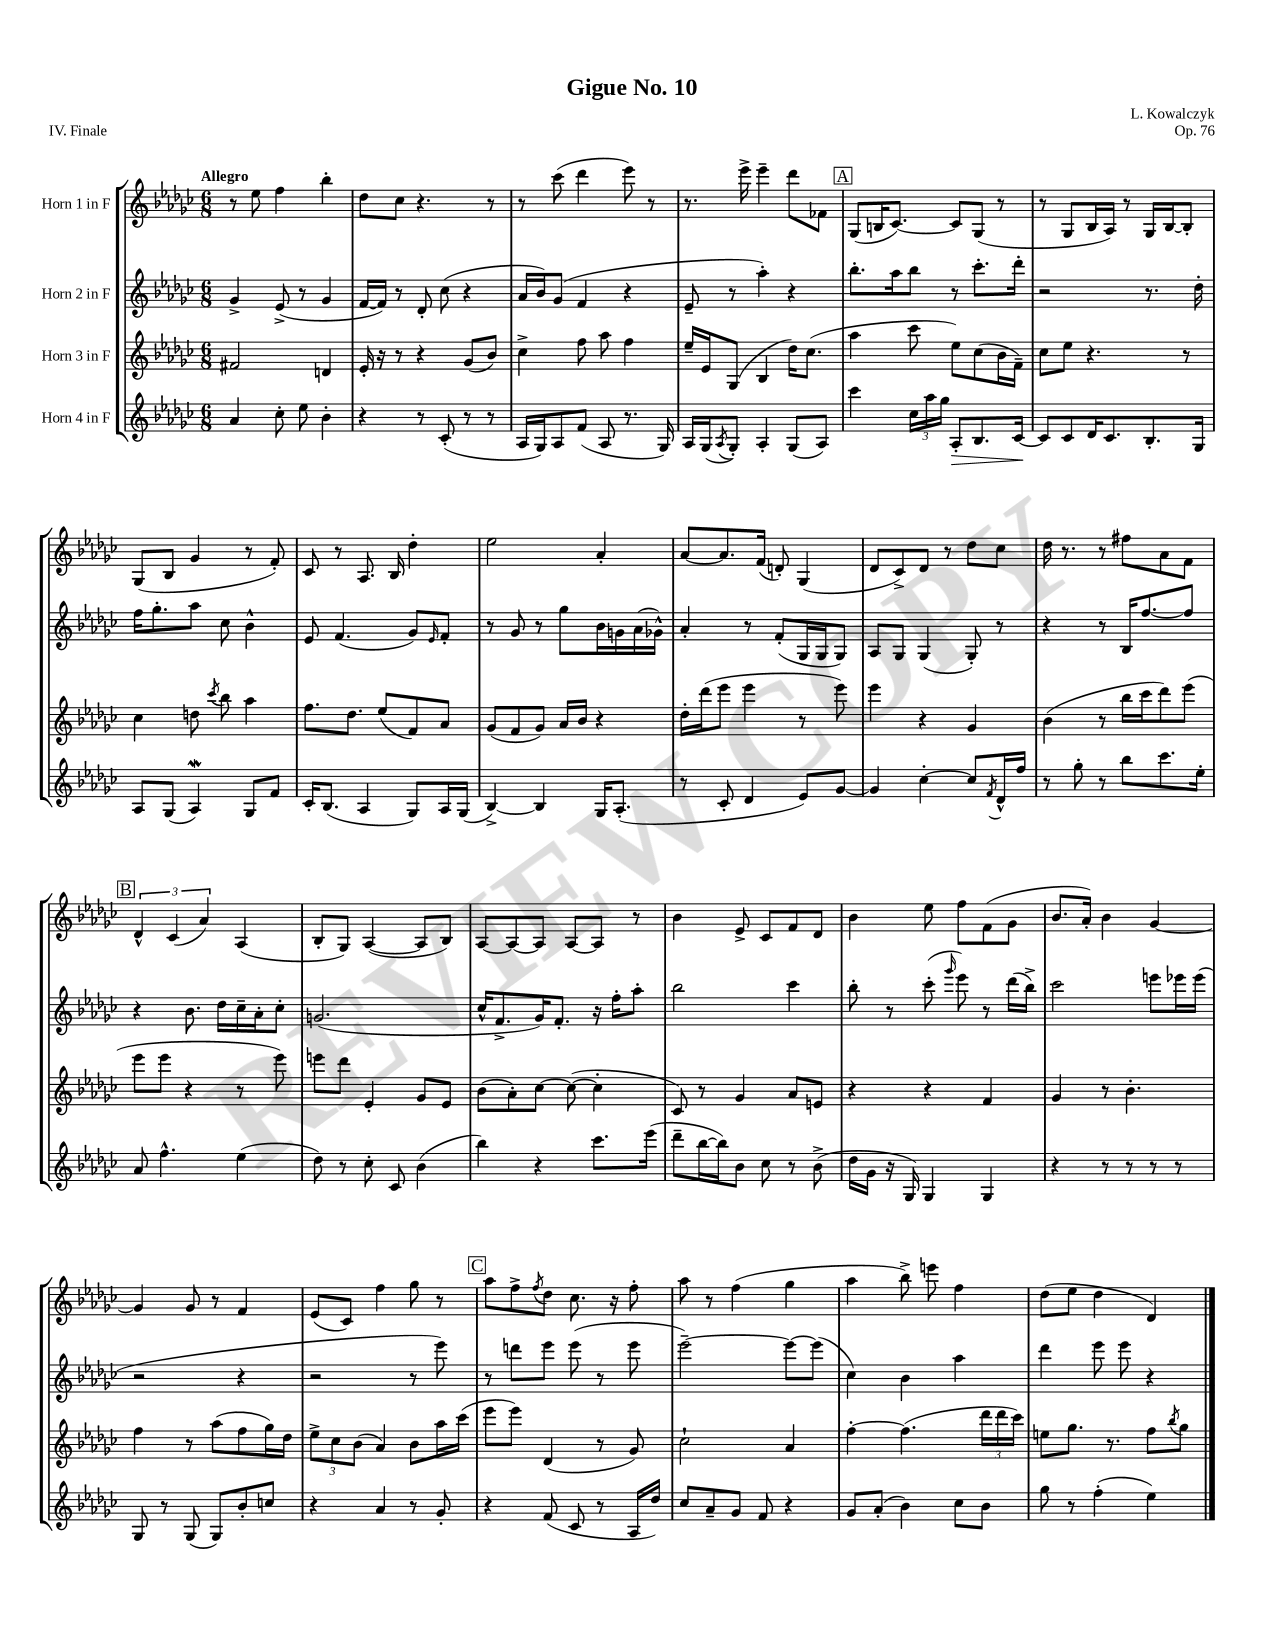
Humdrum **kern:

**kern	**kern	**kern	**kern
*staff4	*staff3	*staff2	*staff1
*clefG2	*clefG2	*clefG2	*clefG2
*k[b-e-a-d-g-c-]	*k[b-e-a-d-g-c-]	*k[b-e-a-d-g-c-]	*k[b-e-a-d-g-c-]
*M6/8	*M6/8	*M6/8	*M6/8
4a-/	2f#/	4g-^/	8r
.	.	.	8ee-\
8cc-'\	.	(8e-^/	4ff\
8ee-\	.	8r	.
4b-'\	4d/	4g-/	4bb-'\
=	=	=	=
4r	16e-'/	[16f/LL	8dd-\L
.	16r	16f/]JJ)	.
.	8r	8r	8cc-\J
8r	4r	8d-'/	4.r
(8c-'/	.	(8cc-\	.
8r	(8g-/L	4r	.
8r	8b-/J)	.	8r
=	=	=	=
16A-/LL	4cc-^\	16a-/LL	8r
16G-/J)	.	16b-/J)	.
8A-/	.	(8g-/J	(8ccc-\
(8f/J	8ff\	4f/	4ddd-\
8A-/	8aa-\	.	.
8.r	4ff\	4r	8eee-\)
.	.	.	8r
16G-/)	.	.	.
=	=	=	=
16A-/LL	16ee-~/LL	8e-~/	8.r
(16G-/J	16e-/J	.	.
8qA-/	.	.	.
8G-'/J)	(8G-/J	8r	.
.	.	.	16eee-^\
4A-'/	4B-/	4aa-'\)	4eee-~\
(8G-/L	16dd-\LK)	4r	8ddd-\L
.	(8.cc-\J	.	.
8A-/J)	.	.	8f-\J
=	=	=	=
4ccc-\	4aa-\	8.bb-'\L	(8G-/L
.	.	.	16B/K
.	.	16aa-\k	[8.c-/J)
24cc-\LL	8ccc-\	8bb-\J	.
24aa-\	.	.	.
24gg-\JJ	.	.	.
8A-'/L	8ee-\L)	8r	8c-/]L
8.B-/	(8cc-\	8.ccc-'\L	(8G-/J
.	16b-\L	.	8r
[16c-/Jk	16f~\JJ)	16ddd-'\Jk	.
=	=	=	=
8c-/]L	8cc-\L	2r	8r
8c-/	8ee-\J	.	8G-/L
16d-/K	4.r	.	16B-/L
8.c-/	.	.	16A-/JJ)
.	.	.	8r
8.B-'/	.	8.r	16G-/LL
.	.	.	[16B-/J
.	8r	.	8B-'/]J
16G-/Jk	.	16dd-'\	.
=	=	=	=
8A-/L	4cc-\	16ff\LK	(8G-/L
.	.	8.gg-'\	.
(8G-/J	.	.	8B-/J
4A-/)	8dd\	8aa-\J	4g-/
.	8qccc-/	.	.
.	8bb-\	8cc-\	.
8G-/L	4aa-\	4b-^^\	8r
8f/J	.	.	8f'/)
=	=	=	=
16c-'/LK	8.ff\L	8e-/	8c-/
(8.B-/J	.	.	.
.	.	(4.f/	8r
.	8.dd-\J	.	.
4A-/	.	.	8.A-/
.	(8ee-/L	.	.
.	.	.	16B-/
8G-/L)	8f/)	8g-/L)	4dd-'\
.	.	16qqe-/	.
16A-/L	8a-/J	8f'/J	.
(16G-/JJ	.	.	.
=	=	=	=
[4B-^/)	(8g-/L	8r	2ee-\
.	8f/	8g-/	.
4B-/]	8g-/J)	8r	.
.	16a-/LL	8gg-\L	.
.	16b-/JJ	.	.
16G-/LK	4r	16b-\L	4a-'/
(8.A-'/J	.	16g\	.
.	.	(16a-\	.
.	.	16g-^^\JJ)	.
=	=	=	=
8r	16dd-'\LL	4a-'/	[8a-/L
.	(16ddd-\J	.	.
8c-'/	8eee-\J	.	8.a-/]
4d-/	4eee-\	8r	.
.	.	.	(16f/Jk
.	.	(8f'/L	8d'/)
8e-/L)	8r	16G-/L	(4G-/
.	.	16G-/J	.
[8g-/J	8eee-\)	8G-/J)	.
=	=	=	=
4g-/]	4eee-\	8A-/L	8d-/L
.	.	8G-/J	8c-^/)
[4cc-'\	4r	(4G-/	8d-/J
.	.	.	8r
8cc-/]L	4g-/	8G-'/)	8dd-\L
8qf/	.	.	.
16d-^^/L	.	8r	8cc-\J
16ff/JJ	.	.	.
=	=	=	=
8r	(4b-\	4r	16dd-\
.	.	.	8.r
8gg-'\	.	.	.
8r	8r	8r	8r
8bb-\L	16bb-\LL	16B-/LK	8ff#\L
.	16ccc-\J	[8.ff/	.
8.ccc-\	8ddd-\)	.	8a-\
.	(8eee-\J	8ff/]J	8f\J
16ee-'\Jk	.	.	.
=	=	=	=
8a-/	8eee-\L	4r	6d-^^/
4.ff^^\	8eee-\J	.	.
.	.	.	(6c-/
.	4r	8.b-\	.
.	.	.	6a-/)
.	.	16dd-\LL	.
(4ee-\	8r	16cc-~\	(4A-/
.	.	16a-'\J	.
.	8eee-\)	8cc-'\J	.
=	=	=	=
8dd-\)	8eee\L	(2.g/	8B-'/L
8r	8ddd-\J	.	8G-/J)
8cc-'\	4e-'/	.	([4A-/
8c-/	.	.	.
(4b-\	8g-/L	.	8A-/]L
.	8e-/J	.	8B-/J)
=	=	=	=
4bb-\)	(8b-\L	16cc-^^/LK	[8A-/L
.	.	8.f^/	.
.	8a-'\)	.	8A-/_
4r	[8cc-\J	16g-/K)	8A-/]J
.	.	8.f'/J	.
.	(8cc-\_	.	[8A-/L
8.ccc-\L	4cc-'\]	16r	8A-/]J
.	.	16ff'\LK	.
.	.	8aa-'\J	8r
(16eee-\Jk	.	.	.
=	=	=	=
8ddd-~\L	8c-/)	2bb-\	4b-\
[16bb-\L	8r	.	.
16bb-\]J)	.	.	.
8b-\J	4g-/	.	8e-^/
8cc-\	.	.	8c-/L
8r	8a-/L	4ccc-\	8f/
(8b-^\	8e/J	.	8d-/J
=	=	=	=
16dd-\LL	4r	8bb-'\	4b-\
16g-\JJ	.	.	.
16r	.	8r	.
16G-/)	.	.	.
4G-/	4r	(8ccc-'\	8ee-\
.	.	16qqggg-/	.
.	.	8eee-\)	8ff\L
4G-/	4f/	8r	(8f\
.	.	(16ddd-\LL	8g-\J
.	.	16bb-^\JJ)	.
=	=	=	=
4r	4g-/	2ccc-\	8.b-/L
.	.	.	16a-'/Jk)
8r	8r	.	4b-\
8r	4.b-'\	.	.
8r	.	8eee\L	[4g-/
8r	.	16eee-\L	.
.	.	(16eee-\JJ	.
=	=	=	=
8G-/	4ff\	2r	4g-/]
8r	.	.	.
(8G-/	8r	.	8g-/
8G-/L)	(8aa-\L	.	8r
8b-'/	8ff\	4r	4f/
8cc/J	16gg-\L)	.	.
.	16dd-\JJ	.	.
=	=	=	=
4r	12ee-^\L	2r	(8e-/L
.	12cc-\	.	.
.	.	.	8c-/J)
.	(12b-\J	.	.
4a-/	4a-/)	.	4ff\
8r	8b-\L	8r	8gg-\
8g-'/	16aa-\L	8eee-\)	8r
.	(16ccc-\JJ	.	.
=	=	=	=
4r	8eee-\L	8r	8aa-\L
.	8eee-\J)	8ddd\L	8ff^\
.	.	.	8qff/
(8f/	(4d-/	8eee-\J	8dd-\J
8c-/	.	(8eee-\	8.cc-\
8r	8r	8r	.
.	.	.	16r
16A-/LL	8g-/)	8eee-\	8ff'\
16dd-/JJ)	.	.	.
=	=	=	=
8cc-/L	2cc-`\	[2eee-~\)	8aa-\
8a-~/	.	.	8r
8g-/J	.	.	(4ff\
8f/	.	.	.
4r	4a-/	8eee-\_L	4gg-\
.	.	(8eee-\]J	.
=	=	=	=
8g-/L	[4ff'\	4cc-\)	4aa-\
(8a-'/J	.	.	.
4b-\)	(4.ff\]	4b-\	8bb-^\)
.	.	.	8eee\
8cc-\L	.	4aa-\	4ff\
8b-\J	24ddd-\LL	.	.
.	24ddd-\	.	.
.	24ccc-\JJ)	.	.
=	=	=	=
8gg-\	8ee\L	4ddd-\	(8dd-\L
8r	8.gg-\J	.	8ee-\J
(4ff'\	.	8eee-\	4dd-\
.	8.r	.	.
.	.	8eee-\	.
4ee-\)	8ff\L	4r	4d-/)
.	8qbb-/	.	.
.	8gg-\J	.	.
==	==	==	==
*-	*-	*-	*-
